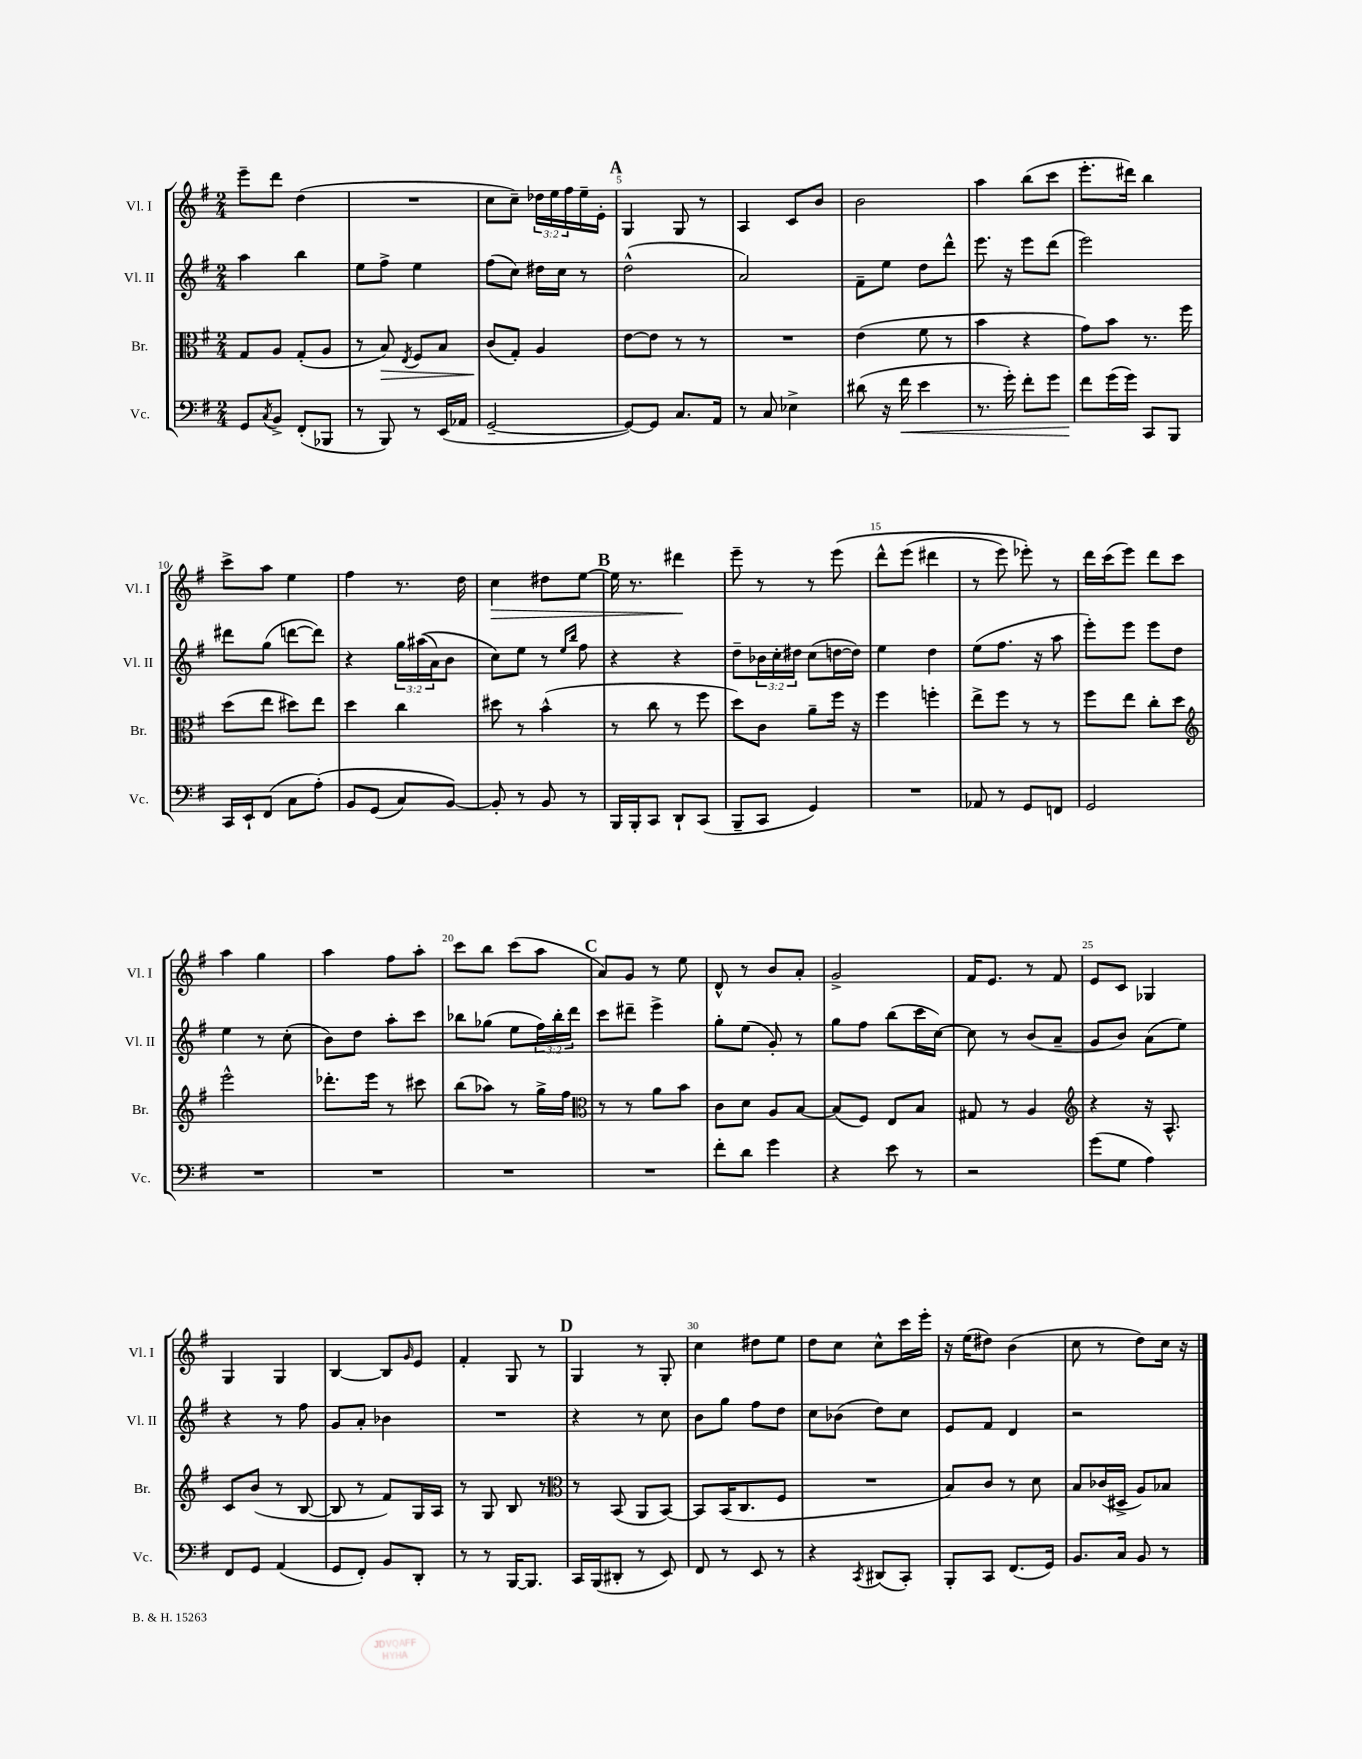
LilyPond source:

<<
\new StaffGroup <<
\new Staff = "s0" \with { instrumentName = "Vl. I" shortInstrumentName = "Vl. I" } {
    \clef treble \key g \major \numericTimeSignature \time 2/4 \override Staff.TupletNumber.text = #tuplet-number::calc-fraction-text
    e'''8-- d'''8 d''4( |
    R2 |
    c''8 c''8--) \tuplet 3/2 { des''16 e''16 fis''16 } e''16-- e'16-. |
    \mark \markup { \bold "A" } g4 g8 r8 |
    a4 c'8 b'8 |
    b'2 |
    a''4 b''8( c'''8 |
    e'''8.-. dis'''16) b''4 |
    c'''8-> a''8 e''4 |
    fis''4 r8. d''16 |
    c''4\> dis''8 e''8~ |
    \mark \markup { \bold "B" } e''16 r8. dis'''4\! |
    e'''8-- r8 r8 e'''8\( |
    d'''8-^ e'''8( dis'''4 |
    r8 e'''8) ees'''8-.\) r8 |
    d'''16 c'''16( e'''8) d'''8 c'''8 |
    a''4 g''4 |
    a''4 fis''8 a''8-. |
    c'''8 b''8 c'''8( a''8 |
    \mark \markup { \bold "C" } a'8) g'8 r8 e''8 |
    d'8-^ r8 b'8 a'8-. |
    g'2-> |
    fis'16 e'8. r8 fis'8 |
    e'8 c'8 ges4 |
    g4 g4 |
    b4~ b8 \grace { g'16 } e'8 |
    fis'4-. g8 r8 |
    \mark \markup { \bold "D" } g4 r8 g8-. |
    c''4 dis''8 e''8 |
    d''8 c''8 c''8-^ c'''16 e'''16-. |
    r16 e''16( dis''8) b'4( |
    c''8 r8 d''8) c''16 r16 \bar "|." |
}
\new Staff = "s1" \with { instrumentName = "Vl. II" shortInstrumentName = "Vl. II" } {
    \clef treble \key g \major \numericTimeSignature \time 2/4 \override Staff.TupletNumber.text = #tuplet-number::calc-fraction-text
    a''4 b''4 |
    e''8 fis''8-> e''4 |
    fis''8( c''8) dis''16 c''16 r8 |
    \mark \markup { \bold "A" } d''2-^( |
    a'2) |
    fis'8-- e''8 d''8 d'''8-^ |
    e'''8. r16 e'''8 d'''8( |
    e'''2) |
    dis'''8 g''8( d'''8~ d'''8) |
    r4 \tuplet 3/2 { g''16 ais''16(\( a'16) } b'8 |
    c''8\) e''8 r8 \grace { e''16 b''16 } fis''8 |
    \mark \markup { \bold "B" } r4 r4 |
    d''8-- \tuplet 3/2 { bes'16 c''16-. dis''16 } c''8( d''16~ d''16) |
    e''4 d''4 |
    e''8( fis''8. r16 a''8 |
    e'''8-.) e'''8 e'''8 d''8 |
    e''4 r8 c''8-.( |
    b'8) d''8 a''8-. c'''8 |
    bes''8 ges''8( e''8 \tuplet 3/2 { fis''16) bes''16-. d'''16 } |
    \mark \markup { \bold "C" } c'''8 dis'''8-- e'''4-> |
    g''8-. e''8( g'8-.) r8 |
    g''8 fis''8 b''8( c'''16 c''16~) |
    c''8 r8 b'8( a'8-- |
    g'8 b'8) a'8( e''8) |
    r4 r8 fis''8 |
    g'8 a'8-. bes'4 |
    R2 |
    \mark \markup { \bold "D" } r4 r8 c''8 |
    b'8 g''8 fis''8 d''8 |
    c''8 bes'8( d''8) c''8 |
    e'8 fis'8 d'4 |
    r2 \bar "|." |
}
\new Staff = "s2" \with { instrumentName = "Br." shortInstrumentName = "Br." } {
    \clef alto \key g \major \numericTimeSignature \time 2/4
    g8 a8 g8-.( a8 |
    r8 b8\>) \acciaccatura { e8 } fis8 b8 |
    c'8\!( g8-.) a4 |
    \mark \markup { \bold "A" } e'8~ e'8 r8 r8 |
    R2 |
    e'4( fis'8 r8 |
    b'4 r4 |
    g'8) b'8 r8. fis''16 |
    d''8( e''8 dis''8) e''8 |
    d''4 c''4 |
    dis''8 r8 b'4-^( |
    \mark \markup { \bold "B" } r8 c''8 r8 fis''8 |
    d''8) c'8 a'8-- fis''16 r16 |
    fis''4 f''4-. |
    e''8-> fis''8 r8 r8 |
    fis''8 e''8 c''8-. d''8 |
    \clef treble e'''2-^ |
    des'''8.-. e'''16 r8 cis'''8 |
    b''8( aes''8) r8 g''16-> fis''16 |
    \mark \markup { \bold "C" } \clef alto r8 r8 a'8 b'8 |
    c'8 d'8 a8 b8~ |
    b8( fis8) e8 b8 |
    gis8 r8 a4 |
    \clef treble r4 r16 a8.-^ |
    c'8 b'8( r8 b8~ |
    b8 r8 fis'8) g16 a16 |
    r8 g8 b8 r8 |
    \mark \markup { \bold "D" } \clef alto r8 b,8( a,8 b,8~) |
    b,8 b,16( c8. fis8 |
    R2 |
    b8) c'8 r8 d'8 |
    b8 ces'16( dis16-> a8) bes8 \bar "|." |
}
\new Staff = "s3" \with { instrumentName = "Vc." shortInstrumentName = "Vc." } {
    \clef bass \key g \major \numericTimeSignature \time 2/4
    g,8 \acciaccatura { c8 } b,8-> fis,8-.( bes,,8 |
    r8 b,,8) r8 e,16( aes,16 |
    g,2~-- |
    \mark \markup { \bold "A" } g,8~) g,8 c8. a,16 |
    r8 c8 ees4-> |
    dis'8( r16 fis'16\< e'4 |
    r8. g'16-.) fis'8-. g'8 |
    fis'8\! g'16( g'16) c,8 b,,8 |
    c,16 e,16-! fis,8( c8 a8-.)\( |
    b,8 g,8( c8) b,8~\) |
    b,8-. r8 b,8 r8 |
    \mark \markup { \bold "B" } b,,16 b,,16-. c,8 d,8-! c,8( |
    b,,8-- c,8 g,4) |
    R2 |
    aes,8 r8 g,8 f,8 |
    g,2 |
    R2 |
    R2 |
    R2 |
    \mark \markup { \bold "C" } R2 |
    fis'8-. d'8 g'4 |
    r4 e'8 r8 |
    r2 |
    g'8( g8 a4) |
    fis,8 g,8 a,4( |
    g,8 fis,8-.) b,8 d,8-. |
    r8 r8 b,,16~ b,,8. |
    \mark \markup { \bold "D" } c,16 b,,16( dis,8-. r8 e,8) |
    fis,8 r8 e,8 r8 |
    r4 \acciaccatura { c,8 } dis,8( c,8-.) |
    b,,8-. c,8 fis,8.( g,16) |
    b,8. c16 b,8 r8 \bar "|." |
}
>>
>>
\layout { \context { \Score currentBarNumber = #2 \override BarNumber.break-visibility = ##(#f #t #t) barNumberVisibility = #(every-nth-bar-number-visible 5) } }
